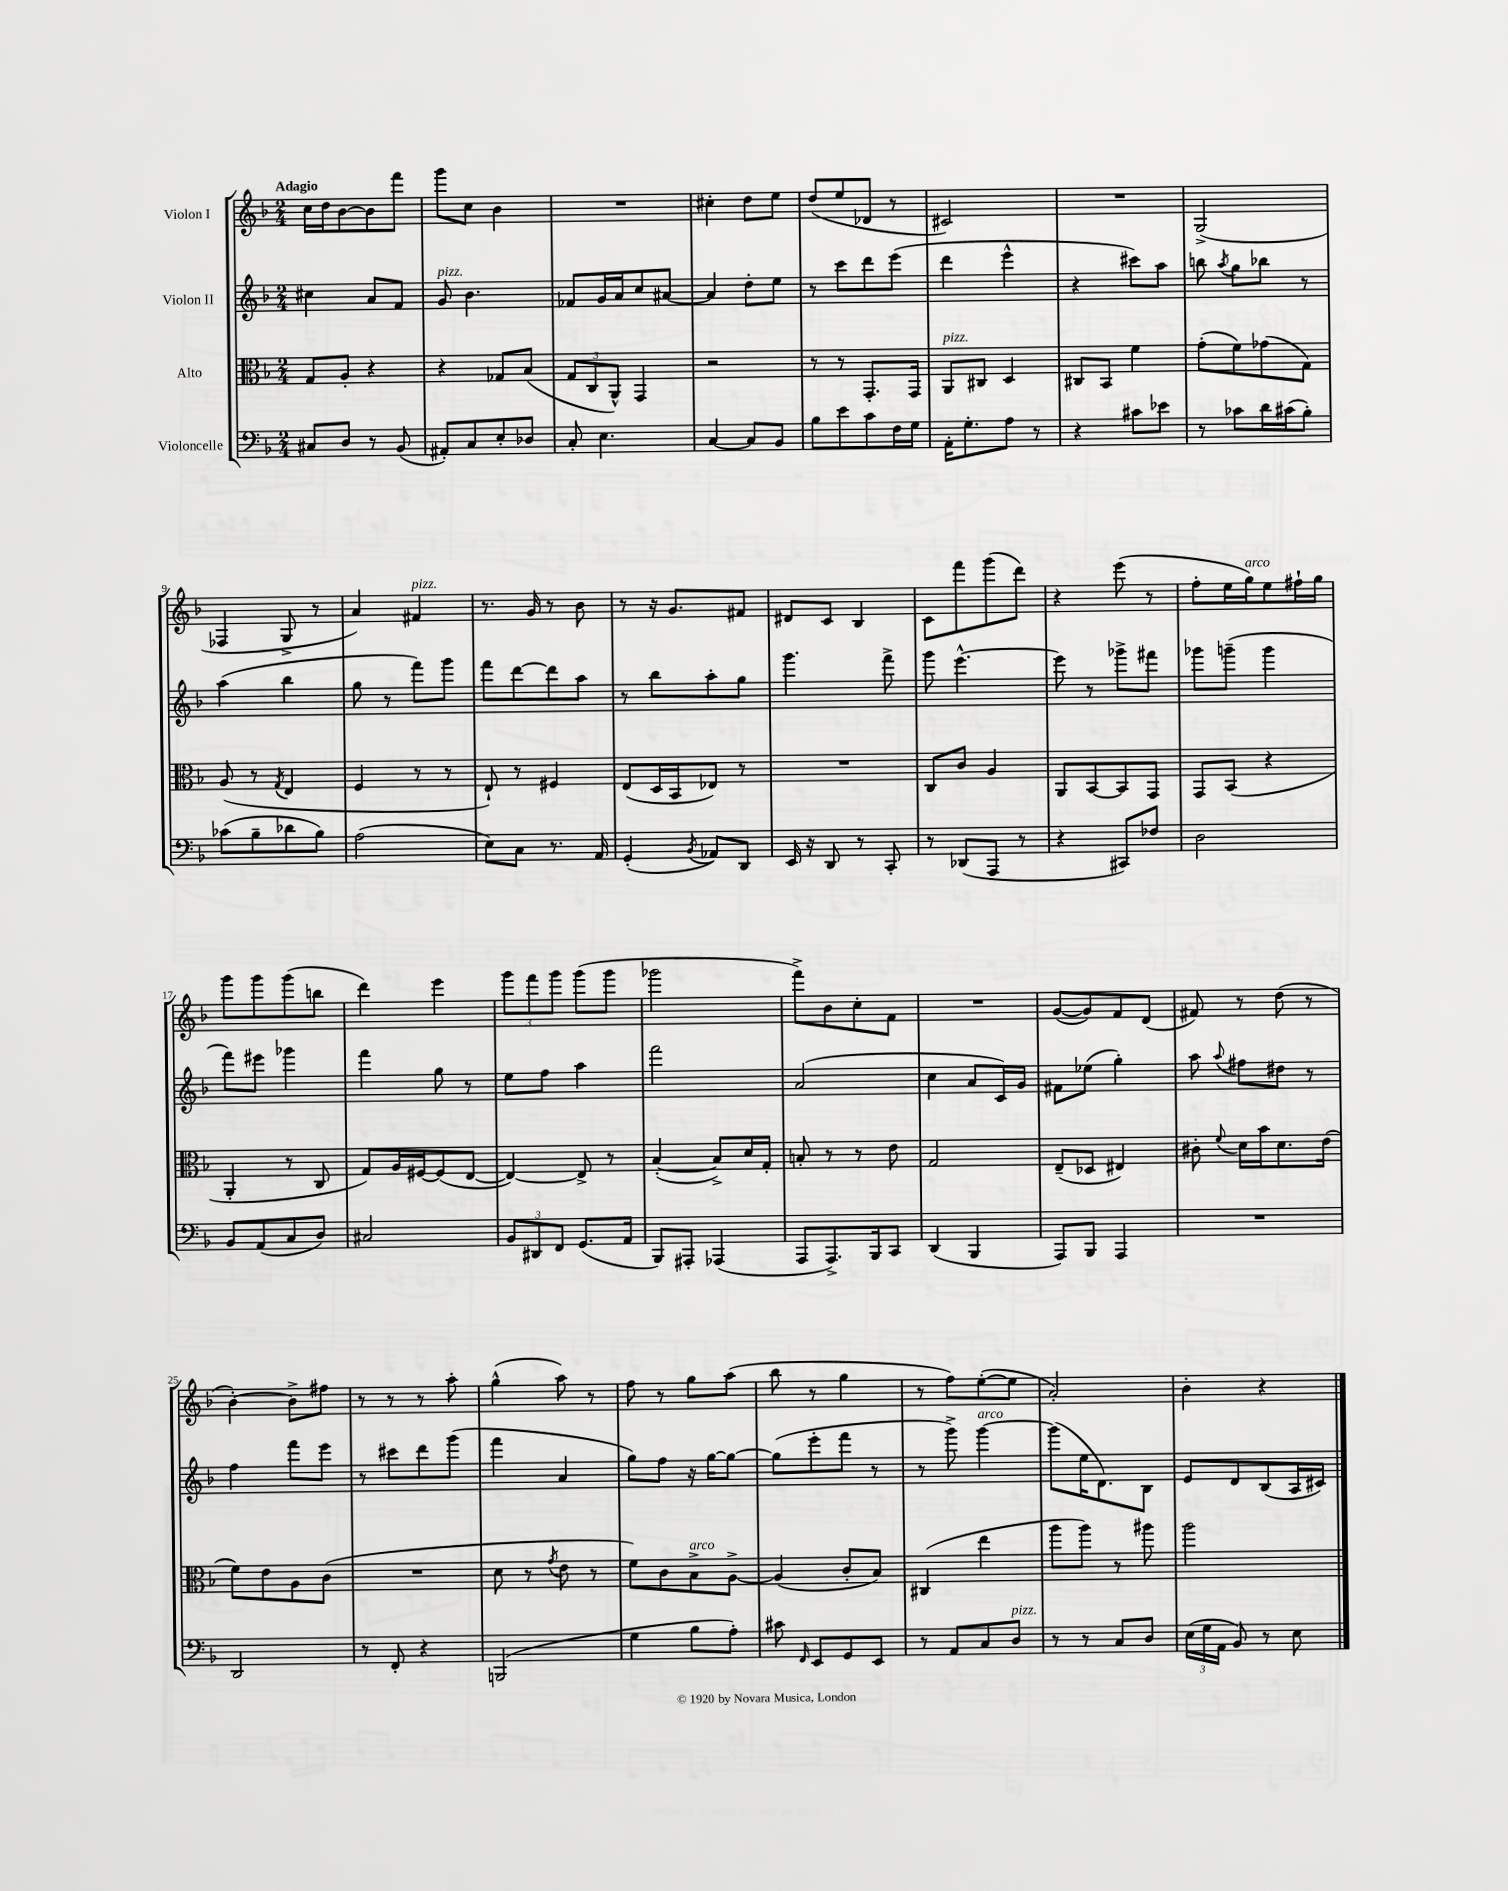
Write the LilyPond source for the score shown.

<<
\new StaffGroup <<
\new Staff = "s0" \with { instrumentName = "Violon I" } {
    \clef treble \key f \major \numericTimeSignature \time 2/4 \tempo "Adagio"
    \autoBeamOff c''16[ d''16 bes'8~ bes'8 f'''8] |
    g'''8[ c''8] bes'4 |
    R2 |
    cis''4-. d''8[ e''8] |
    d''8[( e''8 des'8] r8 |
    cis'2) |
    R2 |
    g2->( |
    fes4 g8-> r8 |
    a'4) fis'4^\markup { \italic "pizz." } |
    r8. g'16 r8 bes'8 |
    r8 r16 g'8.[ fis'8] |
    dis'8[ c'8] bes4 |
    c'8[ f'''8 g'''8( d'''8]) |
    r4 e'''8( r8 |
    f''8[-. e''16 g''16^\markup { \italic "arco" }) e''8 fis''16-! g''16] |
    g'''8[ g'''8 g'''8( b''8] |
    d'''4) e'''4 |
    \tuplet 3/2 { g'''8[ f'''8 g'''8] } g'''8[( g'''8] |
    ges'''2 |
    f'''8[->) bes'8 c''8-. f'8] |
    R2 |
    g'8[~( g'8) f'8 d'8]( |
    fis'8) r8 d''8( r8 |
    bes'4~-.) bes'8[-> fis''8] |
    r8 r8 r8 a''8-. |
    g''4-^( a''8) r8 |
    f''8 r8 g''8[ a''8]( |
    bes''8 r8 g''4 |
    r8 f''8[) e''8~-.( e''8] |
    a'2-.) |
    bes'4-. r4 \bar "|." |
}
\new Staff = "s1" \with { instrumentName = "Violon II" } {
    \clef treble \key f \major \numericTimeSignature \time 2/4
    \autoBeamOff cis''4 a'8[ f'8] |
    g'8^\markup { \italic "pizz." } bes'4. |
    fes'8[ g'16 a'16 c''8 ais'8]~ |
    ais'4 d''8[-. e''8] |
    r8 c'''8[ d'''8 e'''8]( |
    d'''4 e'''4-^ |
    r4 cis'''8[) a''8] |
    b''8 \acciaccatura { a''8 } g''8[ bes''8] r8 |
    a''4( bes''4 |
    g''8 r8 f'''8[) g'''8] |
    f'''8[ d'''8~ d'''8 a''8] |
    r8 bes''8[ a''8-. g''8] |
    g'''4. f'''8-> |
    g'''8 e'''4.~-^ |
    e'''8 r8 ges'''8[-> fis'''8] |
    ges'''8[ g'''8]--( g'''4 |
    f'''8[) eis'''8] ges'''4 |
    f'''4 g''8 r8 |
    e''8[ f''8] a''4 |
    f'''2 |
    a'2( |
    c''4 a'8[ c'16) g'16] |
    fis'8[ ees''8]( g''4-.) |
    a''8 \appoggiatura { a''8 } fis''8[ dis''8] r8 |
    f''4 f'''8[ e'''8] |
    r8 cis'''8[ d'''8 g'''8]( |
    f'''4 a'4 |
    g''8[) f''8] r16 g''16[~ g''8]~ |
    g''8[( e'''8-. f'''8] r8 |
    r8 g'''8->) g'''4~^\markup { \italic "arco" } |
    g'''8[( e''16 d'8.) bes8] |
    e'8[ d'8 bes8( a16 cis'16]) \bar "|." |
}
\new Staff = "s2" \with { instrumentName = "Alto" } {
    \clef alto \key f \major \numericTimeSignature \time 2/4
    \autoBeamOff g8[ a8]-. r4 |
    r4 ges8[ bes8]( |
    \tuplet 3/2 { g8[ c8 a,8]-^) } g,4 |
    r2 |
    r8 r8 g,8.[-. g,16] |
    a,8[^\markup { \italic "pizz." } cis8] d4 |
    cis8[ bes,8] f'4 |
    g'8[-.( f'8) ges'8( g8]) |
    a8( r8 \acciaccatura { g8 } e4 |
    f4 r8 r8 |
    e8-!) r8 fis4 |
    e8[( d16 bes,16 ees8]) r8 |
    R2 |
    c8[ c'8] a4 |
    a,8[ bes,8~ bes,8 g,8] |
    g,8[ bes,8]( r4 |
    a,4-. r8 c8 |
    g8[) a16 fis16~ fis8( e8]~ |
    e4~) e8-> r8 |
    bes4~-.( bes8[->) d'16 g16]-. |
    b8-. r8 r8 e'8 |
    g2 |
    e8[--( des8] eis4) |
    cis'8-. \appoggiatura { f'8 } d'16[ bes'16 d'8. e'16]( |
    f'8[) e'8 a8 c'8]( |
    R2 |
    d'8 r8 \acciaccatura { g'8 } e'8 r8 |
    f'8[) c'8 bes8->^\markup { \italic "arco" } a8]~-> |
    a4( c'8[-. bes8]) |
    cis4( e''4 |
    a''8[ a''8]) r8 ais''8 |
    a''2 \bar "|." |
}
\new Staff = "s3" \with { instrumentName = "Violoncelle" } {
    \clef bass \key f \major \numericTimeSignature \time 2/4
    \autoBeamOff cis8[ d8] r8 bes,8( |
    ais,8[-.) c8 e8-. des8] |
    c8-. e4. |
    c4~ c8[ bes,8] |
    bes8[ e'8 c'8 f16 g16] |
    a,16[-. g8.-. a8] r8 |
    r4 cis'8[ ees'8] |
    r8 ces'8[ d'16 cis'16( bes8]-.) |
    ces'8[( bes8-- des'8 bes8]) |
    a2( |
    e8[) c8] r8. a,16 |
    g,4-.( \acciaccatura { bes,8 } aes,8[) d,8] |
    e,16 r16 d,8 r8 c,8-. |
    r8 des,8[( a,,8] r8 |
    r4 cis,8[) fes8] |
    d2 |
    bes,8[ a,8( c8 d8]) |
    cis2 |
    \tuplet 3/2 { bes,8[ dis,8 f,8] } g,8.[( a,16] |
    bes,,8[) ais,,8]-. aes,,4( |
    a,,8[ a,,8.->) bes,,16 c,8] |
    d,4( bes,,4 |
    a,,8[) bes,,8] a,,4 |
    R2 |
    d,2 |
    r8 f,8-. r4 |
    b,,2( |
    g4 bes8[ a8]-.) |
    cis'8 \grace { f,16 } e,8[ g,8 e,8] |
    r8 a,8[ c8 d8]^\markup { \italic "pizz." } |
    r8 r8 c8[ d8] |
    \tuplet 3/2 { e16[( g16 a,16] } bes,8) r8 e8 \bar "|." |
}
>>
>>
